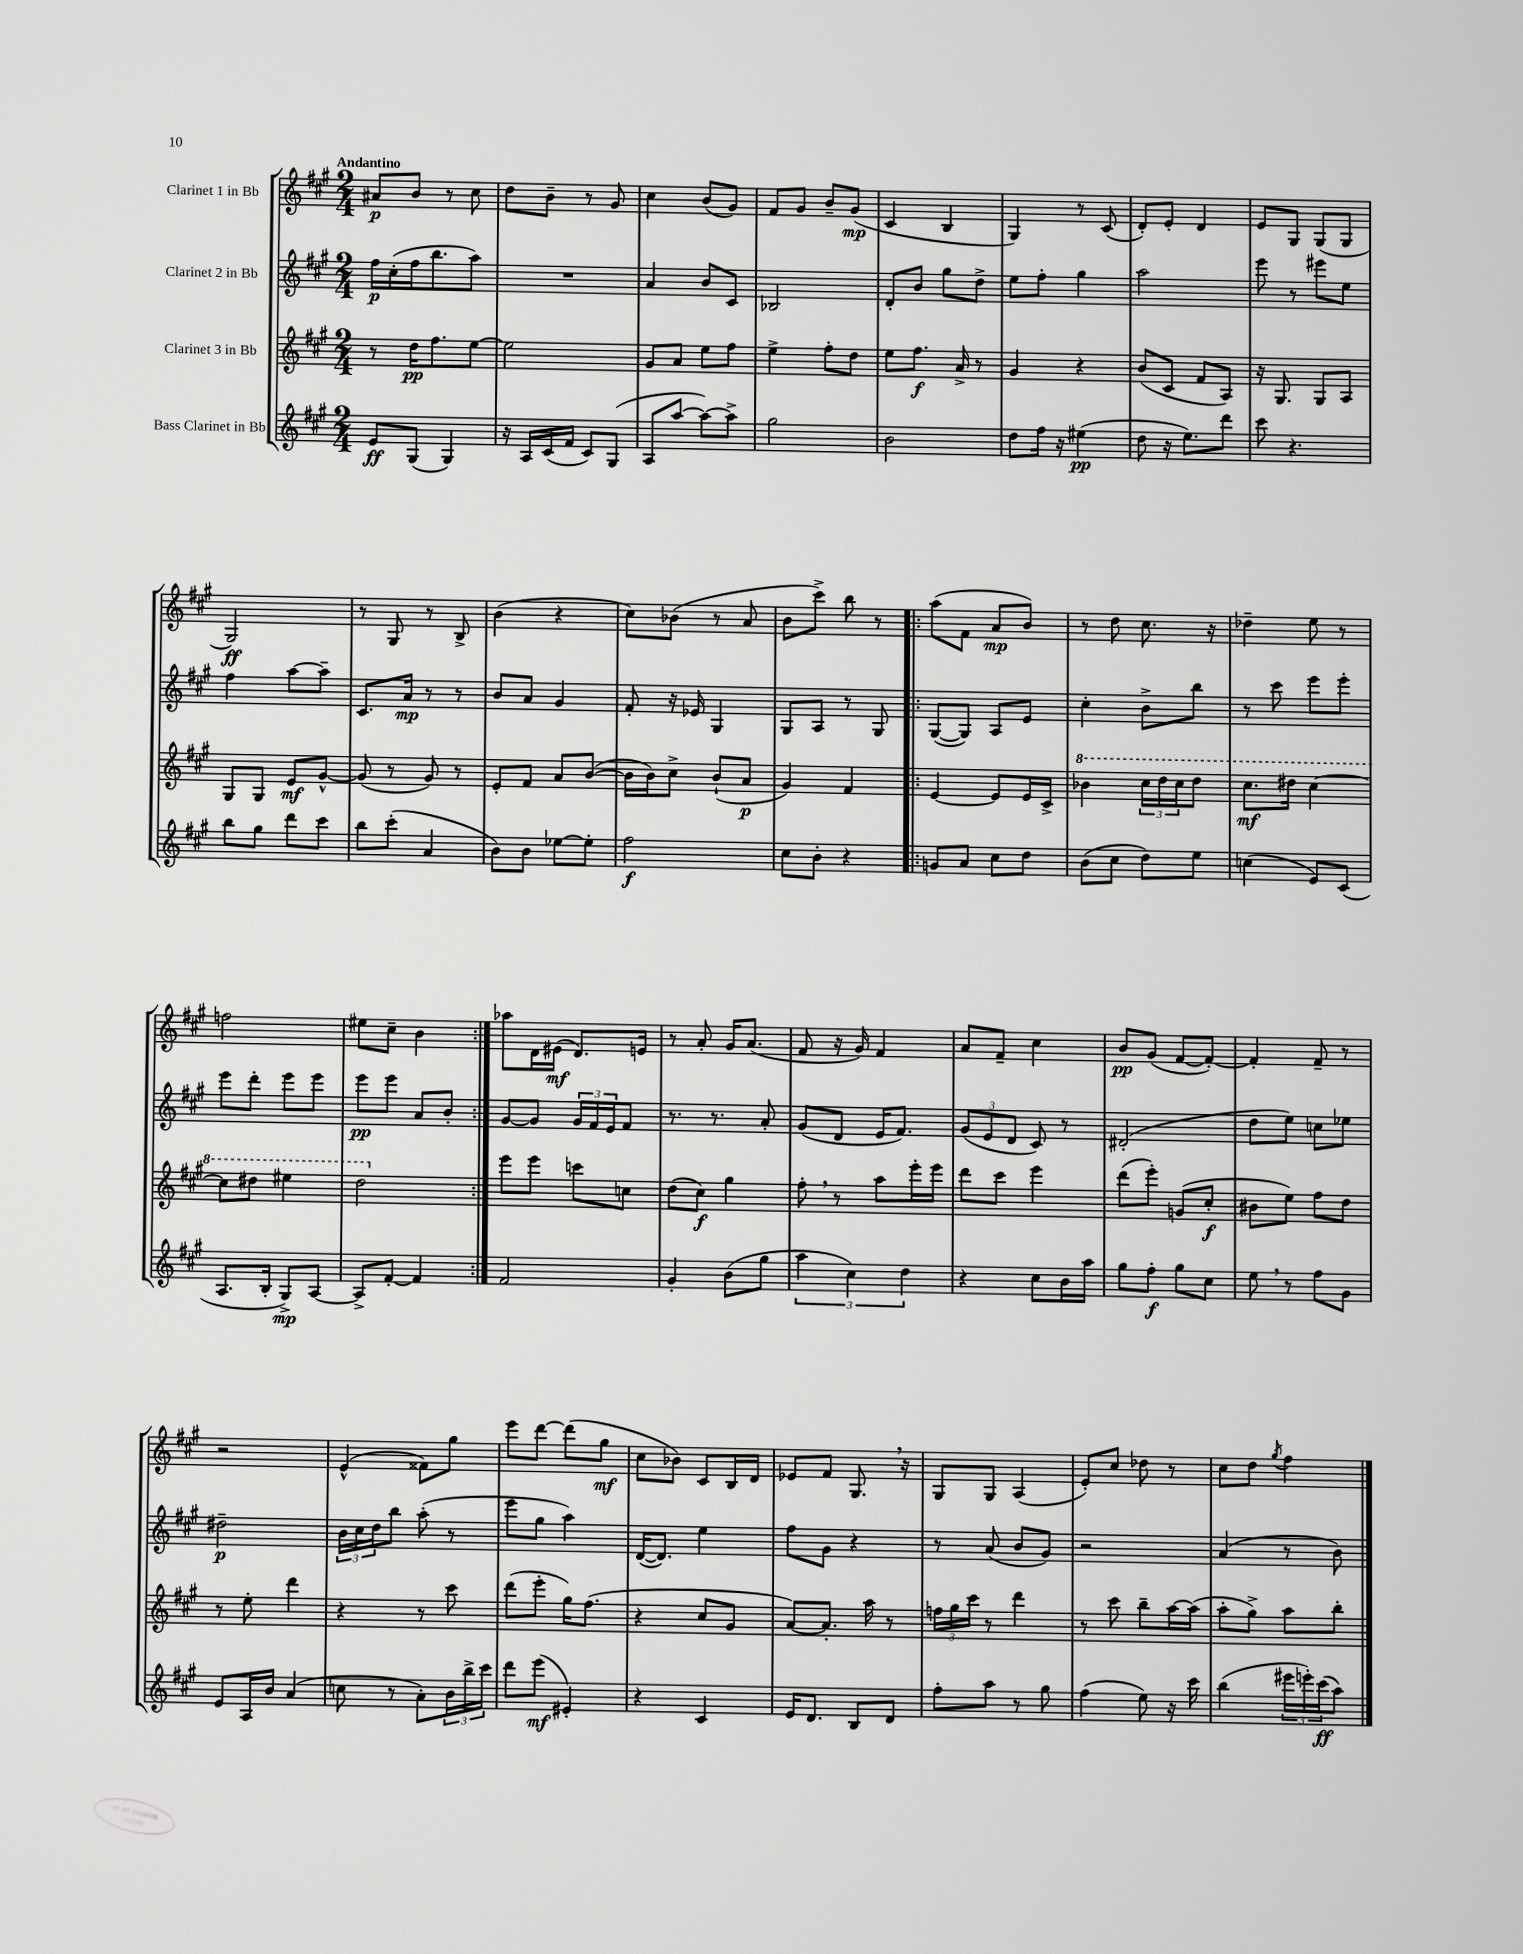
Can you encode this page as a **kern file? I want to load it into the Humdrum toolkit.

**kern	**dynam	**kern	**dynam	**kern	**dynam	**kern	**dynam
*part4	*part4	*part3	*part3	*part2	*part2	*part1	*part1
*staff4	*staff4	*staff3	*staff3	*staff2	*staff2	*staff1	*staff1
*I"Bass Clarinet in Bb	*	*I"Clarinet 3 in Bb	*	*I"Clarinet 2 in Bb	*	*I"Clarinet 1 in Bb	*
*clefG2	*	*clefG2	*	*clefG2	*	*clefG2	*
*k[f#c#g#]	*	*k[f#c#g#]	*	*k[f#c#g#]	*	*k[f#c#g#]	*
*M2/4	*	*M2/4	*	*M2/4	*	*M2/4	*
=1	=1	=1	=1	=1	=1	=1	=1
!	!	!	!	!	!	!LO:TX:a:B:t=Andantino	!
8e/L	ff	8r	.	16ff#\LL	p	8a#X/L	p
.	.	.	.	(16cc#'\	.	.	.
(8G#/J	.	16dd\KL	pp	16ff#\J	.	8b/J	.
.	.	8.ff#\	.	8.bb\	.	.	.
4G#/)	.	.	.	.	.	8r	.
.	.	[8ee\J	.	8aa\J)	.	8cc#\	.
=2	=2	=2	=2	=2	=2	=2	=2
16r	.	2ee\]	.	2r	.	8dd\L	.
16A/LL	.	.	.	.	.	.	.
(16c#/	.	.	.	.	.	8b~\J	.
16f#/JJ	.	.	.	.	.	.	.
8c#/L)	.	.	.	.	.	8r	.
(8G#/J	.	.	.	.	.	8g#/	.
=3	=3	=3	=3	=3	=3	=3	=3
8A/L	.	8g#/L	.	4a/	.	4cc#\	.
[8aa/J	.	8a/J	.	.	.	.	.
8aa\L_)	.	8ee\L	.	8b/L	.	(8b/L	.
8aa^\J]	.	8ff#\J	.	8c#/J	.	8g#/J)	.
=4	=4	=4	=4	=4	=4	=4	=4
2gg#\	.	4ee^\	.	2B-X/	.	8f#/L	.
.	.	.	.	.	.	8g#/J	.
.	.	8ff#'\L	.	.	.	8b~/L	.
.	.	8dd\J	.	.	.	(8g#/J	mp
=5	=5	=5	=5	=5	=5	=5	=5
2b\	.	8ee\L	.	8d'/L	.	4c#/	.
.	.	8.ff#\J	f	8b/J	.	.	.
.	.	.	.	8gg#\L	.	4B/	.
.	.	16a^/	.	.	.	.	.
.	.	8r	.	8dd^\J	.	.	.
=6	=6	=6	=6	=6	=6	=6	=6
8dd\L	.	4g#/	.	8ee\L	.	4G#/)	.
16ff#\Jk	.	.	.	8ff#'\J	.	.	.
16r	.	.	.	.	.	.	.
(4ee#X\	pp	4r	.	4gg#\	.	8r	.
.	.	.	.	.	.	(8c#/	.
=7	=7	=7	=7	=7	=7	=7	=7
8dd\	.	(8b/L	.	2aa\	.	8d'/L)	.
16r	.	8c#/J	.	.	.	8e'/J	.
8.ee\L)	.	.	.	.	.	.	.
.	.	8f#/L	.	.	.	4d/	.
8ddd\J	.	8A/J)	.	.	.	.	.
=8	=8	=8	=8	=8	=8	=8	=8
8ccc#\	.	16r	.	8eee\	.	8e/L	.
.	.	8.G#/	.	.	.	.	.
4.r	.	.	.	8r	.	8G#/J	.
.	.	8G#/L	.	8eee#X\L	.	(8G#/L	.
.	.	8A/J	.	8ee\J	.	8G#/J	.
!!LO:LB:g=z
=9	=9	=9	=9	=9	=9	=9	=9
8bb\L	.	8G#/L	.	4ff#\	.	2G#/)	ff
8gg#\J	.	8G#/J	.	.	.	.	.
8ddd\L	.	8e/L	mf	[8aa\L	.	.	.
8ccc#\J	.	[8g#^^/J	.	8aa~\J]	.	.	.
=10	=10	=10	=10	=10	=10	=10	=10
8bb\L	.	(8g#/]	.	8.c#/L	.	8r	.
(8ccc#'\J	.	8r	.	.	.	8G#/	.
.	.	.	.	16a/Jk	mp	.	.
4a/	.	8g#/)	.	8r	.	8r	.
.	.	8r	.	8r	.	8B^/	.
=11	=11	=11	=11	=11	=11	=11	=11
8b\L)	.	8e'/L	.	8b/L	.	(4b\	.
8b\J	.	8f#/J	.	8a/J	.	.	.
[8ee-X\L	.	8a/L	.	4g#/	.	4r	.
8ee-'\J]	.	([8b/J	.	.	.	.	.
=12	=12	=12	=12	=12	=12	=12	=12
2ff#\	f	16b\LL]	.	8f#'/	.	8cc#\L)	.
.	.	16b\J)	.	.	.	.	.
.	.	8cc#^\J	.	16r	.	(8b-X\J	.
.	.	.	.	16e-X/	.	.	.
.	.	(8b`/L	.	4G#/	.	8r	.
.	.	8a/J	p	.	.	8a/	.
=13	=13	=13	=13	=13	=13	=13	=13
8cc#\L	.	4g#/)	.	8G#/L	.	8b\L	.
8b'\J	.	.	.	8A/J	.	8ccc#^\J)	.
4r	.	4f#/	.	8r	.	8bb\	.
.	.	.	.	8G#/	.	8r	.
=14!|:	=14!|:	=14!|:	=14!|:	=14!|:	=14!|:	=14!|:	=14!|:
8gn/L	.	[4e/	.	([8G#/L	.	(8aa\L	.
8a/J	.	.	.	8G#/J])	.	8f#\J	.
8cc#\L	.	8e/L]	.	8A/L	.	8a/L	mp
8dd\J	.	16e/L	.	8e/J	.	8b/J)	.
.	.	16c#^/JJ	.	.	.	.	.
=15	=15	=15	=15	=15	=15	=15	=15
*	*	*8va	*	*	*	*	*
(8b\L	.	4bb-X\	.	4cc#'\	.	8r	.
8cc#\J	.	.	.	.	.	8dd\	.
8dd\L)	.	24ccc#\LL	.	8b^\L	.	8.cc#\	.
.	.	24ddd\	.	.	.	.	.
.	.	24ccc#\J	.	.	.	.	.
8ee\J	.	8ddd\J	.	8bb\J	.	.	.
.	.	.	.	.	.	16r	.
=16	=16	=16	=16	=16	=16	=16	=16
(4ccn\	.	8.ccc#\L	mf	8r	.	4dd-X~\	.
.	.	.	.	8ccc#\	.	.	.
.	.	16ddd#X\Jk	.	.	.	.	.
8e/L)	.	[4ccc#\	.	8eee\L	.	8ee\	.
(8c#/J	.	.	.	8eee'\J	.	8r	.
!!LO:LB:g=z
=17	=17	=17	=17	=17	=17	=17	=17
8.A/L	.	8ccc#\L]	.	8eee\L	.	2ffn\	.
.	.	8ddd#X\J	.	8ddd'\J	.	.	.
16B'/Jk	.	.	.	.	.	.	.
8G#^/L)	mp	4eee#X\	.	8eee\L	.	.	.
[8A/J	.	.	.	8eee\J	.	.	.
=18	=18	=18	=18	=18	=18	=18	=18
8A^/L]	.	2ddd\	.	8eee\L	pp	8ee#X\L	.
[8f#'/J	.	.	.	8eee\J	.	8cc#~\J	.
4f#/]	.	.	.	8a/L	.	4b\	.
.	.	.	.	8b'/J	.	.	.
=19:|!	=19:|!	=19:|!	=19:|!	=19:|!	=19:|!	=19:|!	=19:|!
*	*	*X8va	*	*	*	*	*
2f#/	.	8eee\L	.	[8g#/L	.	8aa-X\L	.
.	.	8eee\J	.	8g#/J]	.	16d\L	.
.	.	.	.	.	.	(16e#X\JJ	mf
.	.	8cccn\L	.	24g#/LL	.	8.d/L)	.
.	.	.	.	24f#/	.	.	.
.	.	.	.	24e/J	.	.	.
.	.	8ccn\J	.	8f#/J	.	.	.
.	.	.	.	.	.	16en/Jk	.
=20	=20	=20	=20	=20	=20	=20	=20
4g#'/	.	(8dd\L	.	8.r	.	8r	.
.	.	8cc#\J)	f	.	.	8a'/	.
.	.	.	.	8.r	.	.	.
(8b\L	.	4gg#\	.	.	.	16g#/KL	.
.	.	.	.	.	.	(8.a/J	.
8gg#\J	.	.	.	8a'/	.	.	.
=21	=21	=21	=21	=21	=21	=21	=21
6aa\	.	8ff#',\	.	(8g#/L	.	8f#/	.
.	.	8r	.	8d/J	.	16r	.
6cc#\)	.	.	.	.	.	.	.
.	.	.	.	.	.	16g#/)	.
.	.	8aa\L	.	16e/KL	.	4f#/	.
.	.	.	.	8.f#/J)	.	.	.
6dd\	.	.	.	.	.	.	.
.	.	16eee'\L	.	.	.	.	.
.	.	16eee\JJ	.	.	.	.	.
=22	=22	=22	=22	=22	=22	=22	=22
4r	.	8ddd\L	.	(12g#/L	.	8a/L	.
.	.	.	.	12e/	.	.	.
.	.	8ccc#\J	.	.	.	8f#~/J	.
.	.	.	.	12d/J	.	.	.
8cc#\L	.	4eee\	.	8c#/)	.	4cc#\	.
16b\L	.	.	.	8r	.	.	.
16aa\JJ	.	.	.	.	.	.	.
=23	=23	=23	=23	=23	=23	=23	=23
8gg#\L	.	(8ddd\L	.	(2d#X'/	.	8b/L	pp
8ff#'\J	f	8eee'\J)	.	.	.	(8g#/J	.
8gg#\L	.	(8gn/L	.	.	.	[8f#/L	.
8cc#\J	.	8cc#'/J	f	.	.	8f#'/J_)	.
=24	=24	=24	=24	=24	=24	=24	=24
8ee,\	.	8b#X\L	.	8dd\L	.	4f#'/]	.
8r	.	8ee\J)	.	8ee\J)	.	.	.
8ff#\L	.	8ff#\L	.	8ccn\L	.	8f#~/	.
8g#\J	.	8dd\J	.	8ee-X\J	.	8r	.
!!LO:LB:g=z
=25	=25	=25	=25	=25	=25	=25	=25
8e/L	.	8r	.	2dd#X~\	p	2r	.
16A/L	.	8ee'\	.	.	.	.	.
16b/JJ	.	.	.	.	.	.	.
(4a/	.	4ddd\	.	.	.	.	.
=26	=26	=26	=26	=26	=26	=26	=26
8ccn\	.	4r	.	24b\LL	.	(4e^^/	.
.	.	.	.	24cc#\	.	.	.
.	.	.	.	24dd\J	.	.	.
8r	.	.	.	8bb\J	.	.	.
8a'\L)	.	8r	.	(8aa'\	.	8f##X\L)	.
24b\L	.	8ccc#\	.	8r	.	8gg#\J	.
24bb^\	.	.	.	.	.	.	.
24ccc#\JJ	.	.	.	.	.	.	.
=27	=27	=27	=27	=27	=27	=27	=27
8ddd\L	.	(8ddd\L	.	8eee\L	.	8eee\L	.
(8eee\J	mf	8eee'\J	.	8gg#\J	.	[8ddd\J	.
4e#X'/)	.	16gg#\KL)	.	4aa\)	.	(8ddd\L]	.
.	.	(8.ff#\J	.	.	.	.	.
.	.	.	.	.	.	8gg#\J	mf
=28	=28	=28	=28	=28	=28	=28	=28
4r	.	4r	.	([16d/KL	.	8cc#\L	.
.	.	.	.	8.d/J])	.	.	.
.	.	.	.	.	.	8b-X\J)	.
4c#/	.	8cc#/L	.	4ee\	.	8c#/L	.
.	.	8g#/J	.	.	.	16B/L	.
.	.	.	.	.	.	16d/JJ	.
=29	=29	=29	=29	=29	=29	=29	=29
16e/KL	.	[8a/L)	.	8ff#\L	.	8e-X/L	.
8.d/J	.	.	.	.	.	.	.
.	.	8.a'/J]	.	8g#\J	.	8f#/J	.
8B/L	.	.	.	4r	.	8.G#,/	.
.	.	16aa\	.	.	.	.	.
8d/J	.	8r	.	.	.	.	.
.	.	.	.	.	.	16r	.
=30	=30	=30	=30	=30	=30	=30	=30
8ff#'\L	.	24ffn\LL	.	8r	.	8G#/L	.
.	.	24gg#\	.	.	.	.	.
.	.	24ccc#\JJ	.	.	.	.	.
8aa\J	.	8r	.	(8a/	.	8G#/J	.
8r	.	4ddd\	.	8b/L	.	(4A/	.
8gg#\	.	.	.	8g#/J)	.	.	.
=31	=31	=31	=31	=31	=31	=31	=31
(4ff#\	.	8r	.	2r	.	8e'/L)	.
.	.	8ccc#\	.	.	.	8cc#/J	.
8ee\)	.	8bb~\L	.	.	.	8dd-X\	.
16r	.	[16aa\L	.	.	.	8r	.
16ccc#\	.	(16aa\JJ]	.	.	.	.	.
=32	=32	=32	=32	=32	=32	=32	=32
(4bb\	.	8aa'\L	.	(4a/	.	8cc#\L	.
.	.	8gg#^\J)	.	.	.	8dd\J	.
.	.	.	.	.	.	8qgg#/	.
24eee#X\LL	.	8aa\L	.	8r	.	4ff#\	.
24eeen'\)	.	.	.	.	.	.	.
(24ccc#\J	ff	.	.	.	.	.	.
8aa\J)	.	8bb'\J	.	8b\)	.	.	.
==	==	==	==	==	==	==	==
*-	*-	*-	*-	*-	*-	*-	*-
